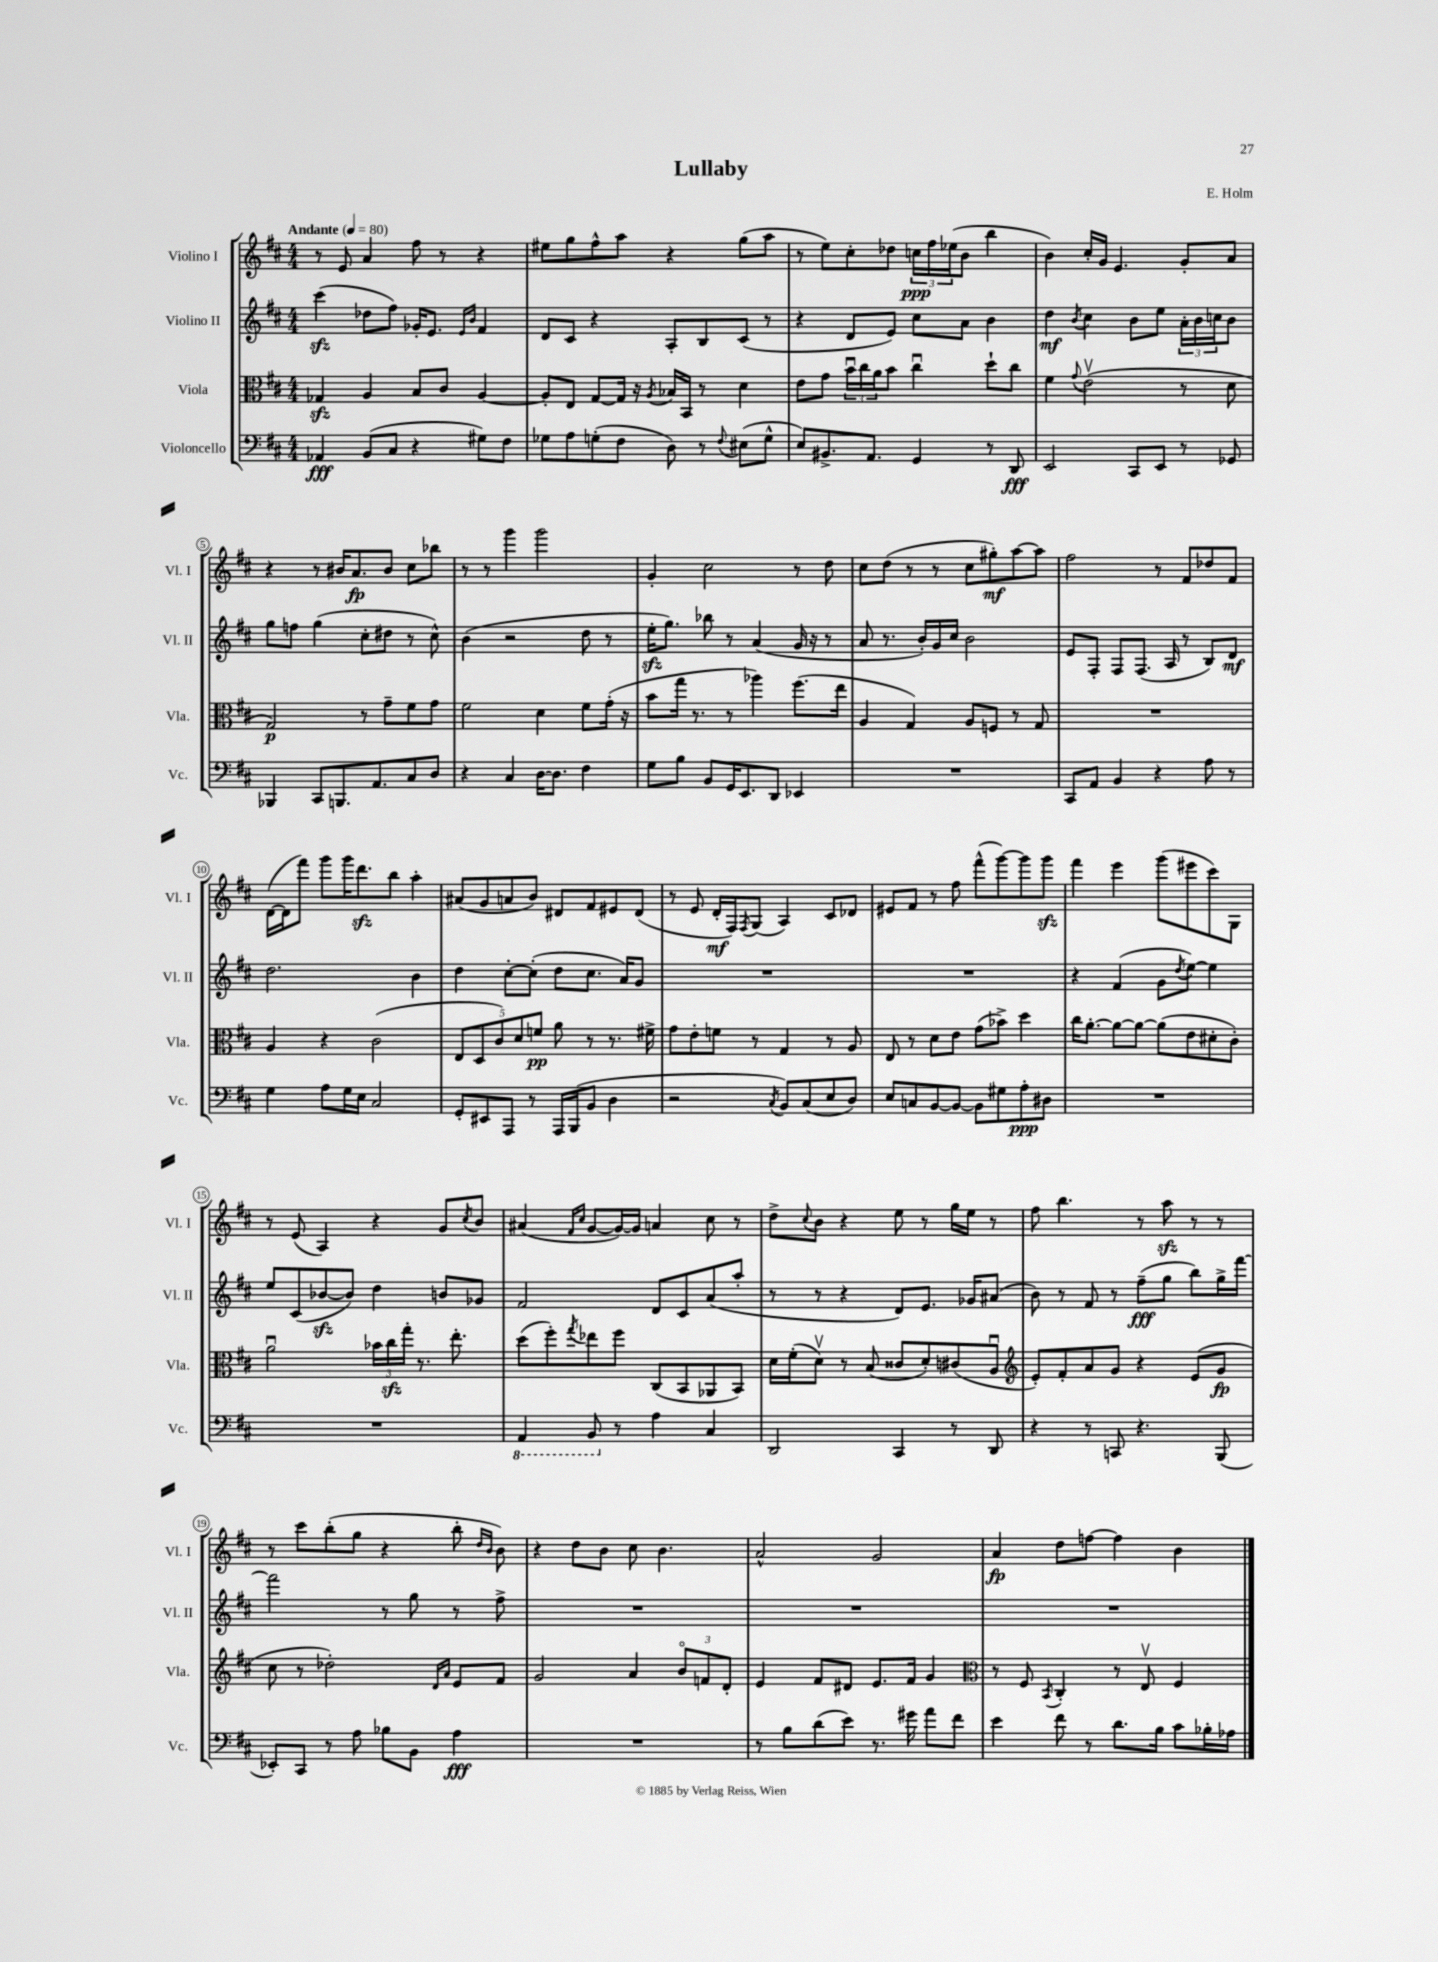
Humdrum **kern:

**kern	**kern	**kern	**kern
*staff4	*staff3	*staff2	*staff1
*clefF4	*clefC3	*clefG2	*clefG2
*k[f#c#]	*k[f#c#]	*k[f#c#]	*k[f#c#]
*M4/4	*M4/4	*M4/4	*M4/4
*MM80	*MM80	*MM80	*MM80
4AA-	4G-	(4ccc#	8r
.	.	.	8e
(8BB	4A	8dd-	4a
8C#	.	8ff#)	.
4r	8B	16g-'	8ff#
.	.	8.e	.
.	8c#	.	8r
.	.	16qqe	.
.	.	16qqb	.
8G#)	[4A	4f#	4r
8F#	.	.	.
=	=	=	=
8G-	8A']	8d	8ee#
8A	8E	8c#	8gg
(8G'	[8G	4r	8ff#^^
8F#	16G]	.	8aa
.	16r	.	.
.	8qA	.	.
8D)	16B-	8A'	4r
.	16BB	.	.
8r	8r	8B	.
8qqF#	.	.	.
(8E#	4d	(8c#	(8gg
8G^^	.	8r	8aa
=	=	=	=
8E)	8e	4r	8r
8.BB#^	8g	.	8ee)
.	24bu	8d	8cc#'
.	24cc#	.	.
8.AA	.	.	.
.	24a	.	.
.	8b	8e)	8dd-
4GG	4cc#u	8cc#	24cc
.	.	.	24ff#
.	.	.	(24ee-
.	.	8a	8b
8r	8dd`	4b	4bb
8DD	8cc#	.	.
=	=	=	=
2EE	4f#	4dd	4b)
.	8qqg	8qb	.
.	(2ev	4cc#	16cc#'
.	.	.	16g
.	.	.	4.e
8CC#	.	8b	.
8EE	.	8ee	.
8r	8r	24a'	8g'
.	.	24b	.
.	.	24cc	.
8GG-	8d	8b	8a
=	=	=	=
4BBB-	2G)	8gg	4r
.	.	8ff	.
8CC#	.	(4gg	8r
8.BBB	.	.	16b#
.	.	.	8.a
.	8r	8cc#'	.
8.AA	.	.	.
.	8g~	8dd#	8b#
8C#	8f#	8r	8cc#
8D	8g	8cc#^^)	8bb-
=	=	=	=
4r	2f#	(4b	8r
.	.	.	8r
4C#	.	2r	4ggg
[16D	4d	.	2ggg
8.D]	.	.	.
4F#	8f#	8dd	.
.	(16g'	8r	.
.	16r	.	.
=	=	=	=
8G	8b	16ee'	4g'
.	.	8.gg)	.
8B	16gg	.	.
.	8.r	.	.
8BB	.	8bb-	2cc#
16GG	8r	8r	.
8.EE	.	.	.
.	4aa-)	(4a	.
8DD	.	.	.
4EE-	(8.ff#	16g	8r
.	.	16r	.
.	.	8r	8dd
.	16ee	.	.
=	=	=	=
1r	4A	8a	8cc#
.	.	8.r	(8dd
.	4G)	.	8r
.	.	16b')	.
.	.	16g	8r
.	.	16cc#	.
.	8A	2b	8cc#
.	8F	.	8gg#')
.	8r	.	[8aa
.	8G	.	8aa]
=	=	=	=
8CC#	1r	8e	2ff#
8AA	.	8F#'	.
4BB	.	8F#	.
.	.	(8.F#	.
4r	.	.	8r
.	.	16A	.
.	.	8r	8f#
8A	.	8B)	8dd-
8r	.	8d	8f#
=	=	=	=
4G	4A	2.dd	([16d
.	.	.	16d]
.	.	.	8fff#)
8A	4r	.	8ggg
16G	.	.	16ggg
16E	.	.	8.ddd
2C#	(2c#	.	.
.	.	.	8bb
.	.	4b	4aa'
=	=	=	=
8GG'	10E	4dd	(8a#
.	10D	.	.
8EE#	.	.	8g
.	10c#)	.	.
8AAA	.	[8cc#'	8a
.	10d	.	.
8r	.	(8cc#']	8b)
.	10f	.	.
16AAA	8a	8dd	8d#
(16BBB	.	.	.
8BB	8r	8.cc#	8f#
4D	8.r	.	8e#
.	.	16a)	.
.	.	8g	(8d#
.	16f#^	.	.
=	=	=	=
2r	8g	1r	8r
.	8e'	.	8e
.	8f	.	16d'
.	.	.	16F#)
.	.	.	8qF#
.	8r	.	(8G
8qC#	.	.	.
8BB)	4G	.	4A)
(8C#	.	.	.
8E	8r	.	8c#
8D)	8A	.	8d-
=	=	=	=
8E	8E	1r	8e#
8C	8r	.	8f#
[8BB	8d	.	8r
8BB_	8e	.	8ff#
8BB]	(8g	.	(8fff#^^
8G#	8b-^)	.	[8ggg)
8A'	4dd	.	8ggg]
8D#	.	.	8ggg
=	=	=	=
1r	16cc#	4r	4fff#
.	[8.a'	.	.
.	8a_	(4f#	4eee
.	8a_	.	.
.	(8a]	8g	(8ggg
.	.	8qdd	.
.	8e	[8ee)	8eee#
.	8d#'	4ee]	8ccc#)
.	8c#')	.	8G
=	=	=	=
1r	2au	8ee	8r
.	.	(8c#	(8e
.	.	[8b-	4A)
.	.	8b-])	.
.	24b-	4dd	4r
.	24cc#	.	.
.	24gg'	.	.
.	8.r	.	.
.	.	8b	8g
.	8.ee'	.	.
.	.	.	8qcc#
.	.	8g-	8b
=	=	=	=
4AAA	(8dd	2f#	(4a#
.	8ff#')	.	.
.	.	.	16qqf#
.	8qgg	.	16qqcc#
8BBB	8ee-	.	[8g
8r	8ff#	.	16g_)
.	.	.	16g]
4A	(8C#	8d	4a
.	8BB	8c#	.
4C#	8AA-	(8a	8cc#
.	8BB)	8aa'	8r
=	=	=	=
2DD	16d	8r	8dd^
.	(16f#'	.	.
.	.	.	8qqcc#
.	8dv)	8r	8b
.	8r	4r	4r
.	(8B	.	.
4CC#	8c##	8d)	8ee
.	8d')	8.e	8r
8r	(8c#	.	16gg
.	.	16g-	16ee
8DD	8Au	(8a#	8r
=	=	=	=
*	*clefG2	*	*
4r	8e')	8b)	8ff#
.	8f#'	8r	4.bb
8r	8a	8f#	.
8CC	8g	8r	.
4.r	4r	(8ff#~	8r
.	.	8gg	8aa
.	(8e	8bb)	8r
(8BBB	8g	16gg^	8r
.	.	[16fff#	.
=	=	=	=
8EE-')	8cc#	2fff#]	8r
8CC#	8r	.	8ccc#
8r	2dd-')	.	(8bb'
8A	.	.	8gg
8B-	.	8r	4r
8BB	.	8gg	.
.	16qqd	.	.
.	16qqa	.	.
4A	8e	8r	8bb'
.	.	.	16qqdd
.	.	.	16qqb
.	8f#	8ff#^	8b)
=	=	=	=
1r	2g	1r	4r
.	.	.	8dd
.	.	.	8b
.	4a	.	8cc#
.	.	.	4.b
.	12bo	.	.
.	12f	.	.
.	12d'	.	.
=	=	=	=
8r	4e	1r	2a^^
8B	.	.	.
(8d	8f#	.	.
8e)	8d#	.	.
8.r	8.e	.	2g
16g#	16f#	.	.
8a	4g	.	.
8f#	.	.	.
=	=	=	=
*	*clefC3	*	*
4e	8r	1r	4a
.	8F#	.	.
.	8qBB	.	.
8f#	4C#'	.	8dd
8r	.	.	[8ff
8.d	8r	.	4ff]
.	8Ev	.	.
16B	.	.	.
8c#	4F#	.	4b
16B-'	.	.	.
16A-	.	.	.
==	==	==	==
*-	*-	*-	*-
